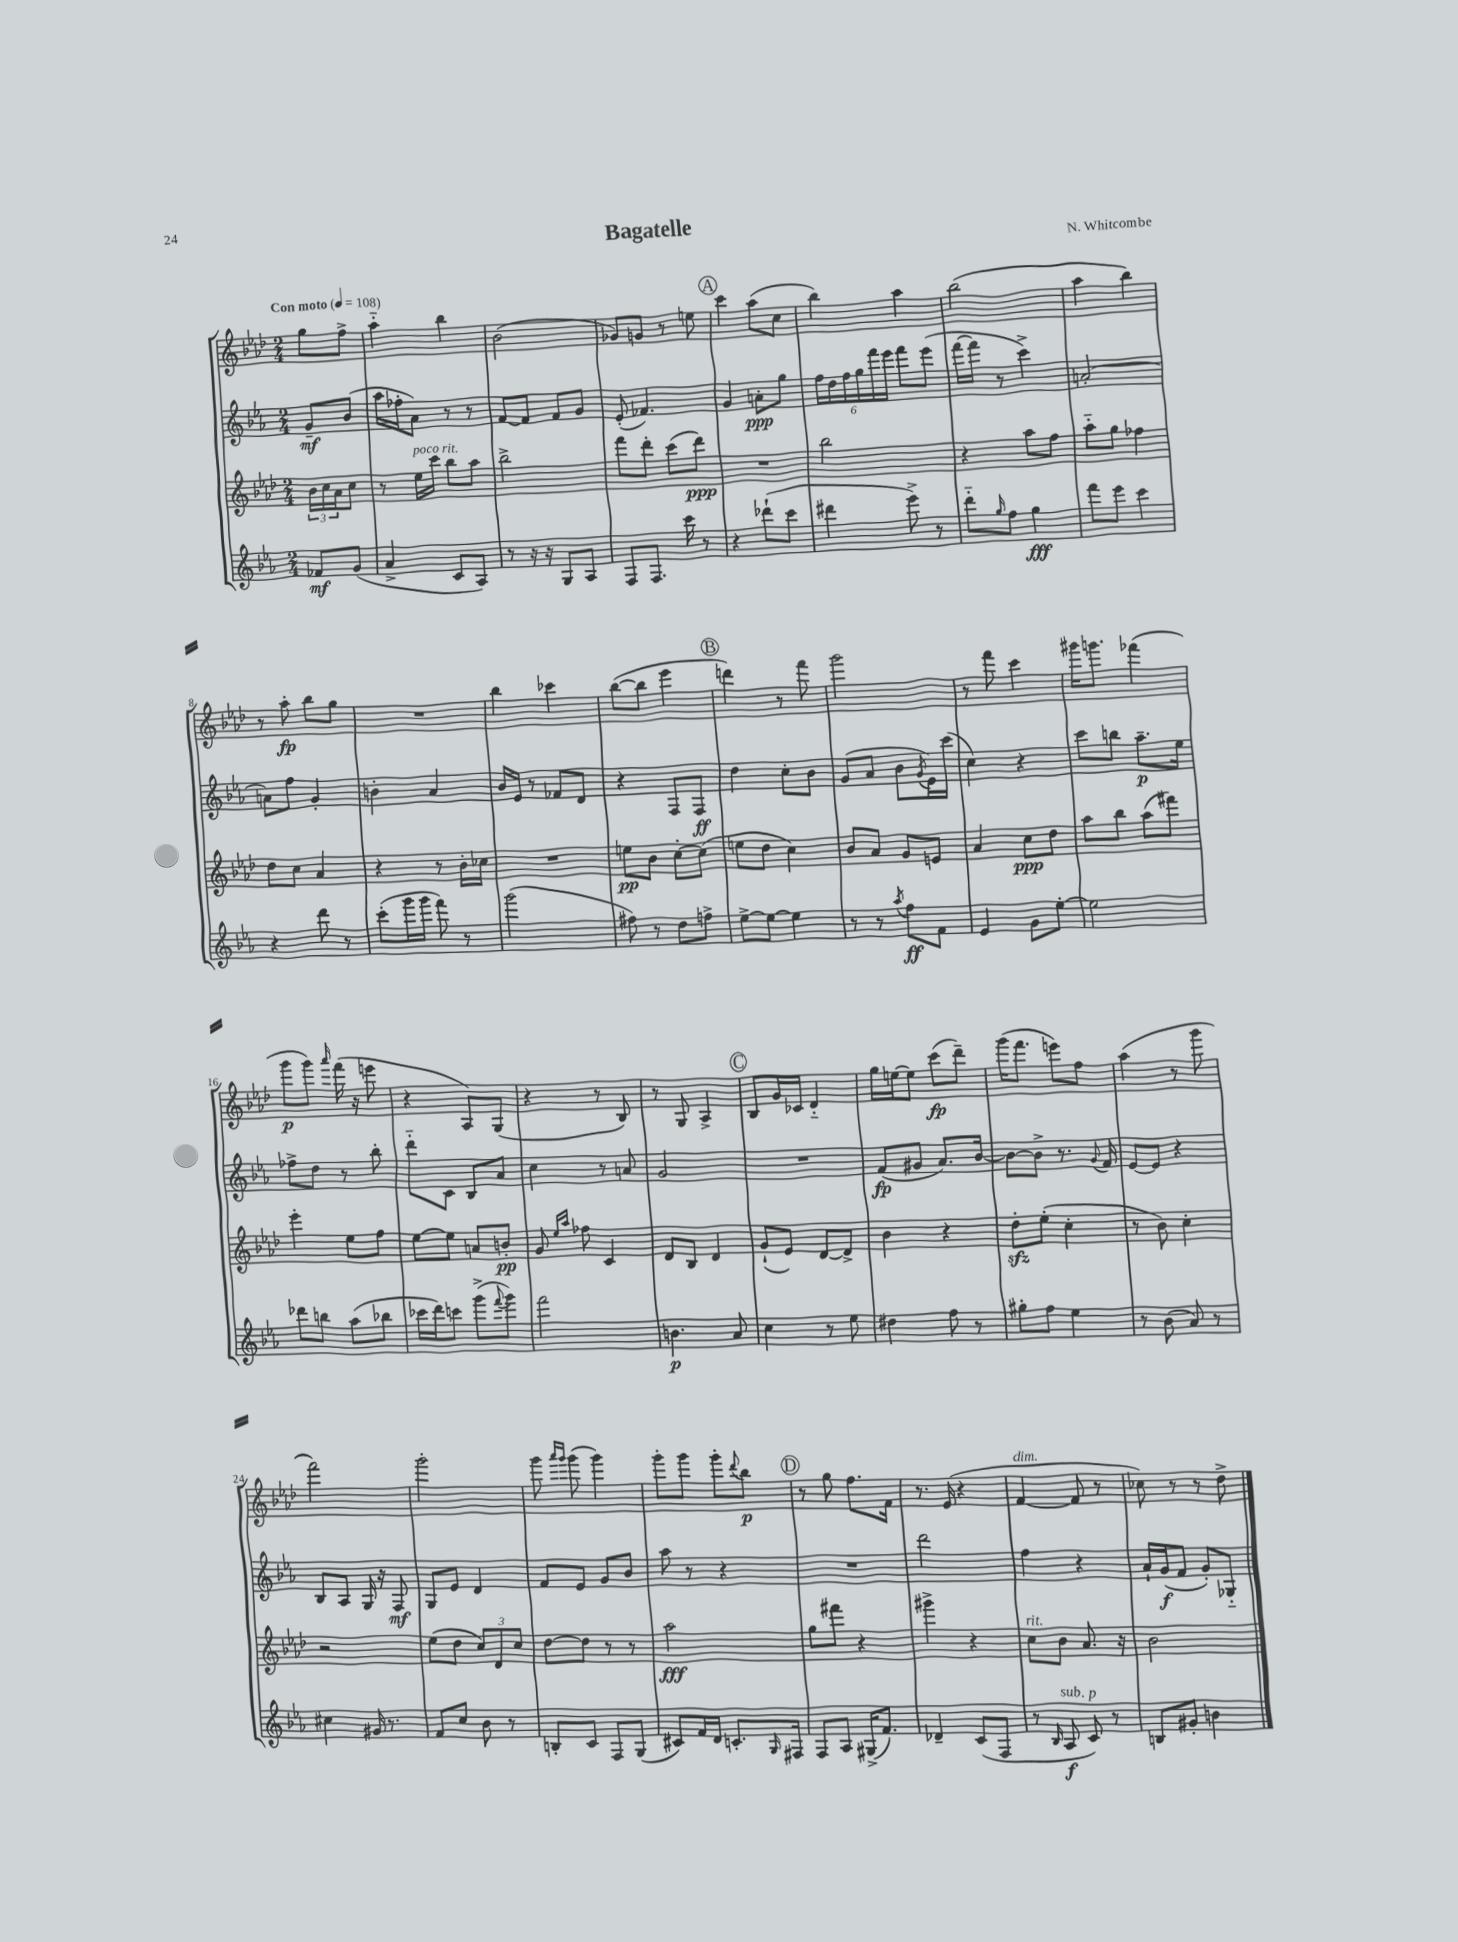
\header { title = "Bagatelle" composer = "N. Whitcombe" }
<<
\new StaffGroup <<
\new Staff = "s0" {
    \clef treble \key aes \major \numericTimeSignature \time 2/4 \partial 4 \tempo "Con moto" 4 = 108
    g''8 f''8-> |
    aes''4-_ bes''4 |
    bes'2( |
    ges'8) g'8 r8 e''8 |
    \mark \markup { \circle "A" } c'''4 aes''8( c''8 |
    bes''4) aes''4 |
    bes''2( |
    aes''4 bes''4) |
    r8 aes''8-.\fp bes''8 g''8 |
    R2 |
    bes''4 ces'''4 |
    bes''8~( bes''8 ees'''4 |
    \mark \markup { \circle "B" } d'''4) r8 f'''8 |
    g'''2 |
    r8 f'''8 c'''4 |
    gis'''16 g'''8. fes'''4( |
    g'''8\p g'''8) \grace { aes'''16 } f'''16( r16 e'''8 |
    r4 aes8) g8( |
    r4 r8 bes8) |
    r8 g8 aes4-> |
    \mark \markup { \circle "C" } bes8 g'16 ces'16 des'4-_ |
    g''16 e''16~ e''8 c'''8\fp( des'''8--) |
    g'''16( f'''8. e'''8) f''8 |
    aes''4( r8 g'''8 |
    f'''2) |
    g'''2-. |
    g'''8 \grace { aes'''16 g'''16 } g'''8( g'''4) |
    g'''8-. g'''8 g'''8-. \appoggiatura { des'''8 } bes''8\p |
    \mark \markup { \circle "D" } r8 g''8 f''8. f'16 |
    r8. ees'16( r4 |
    f'4~^\markup { \italic "dim." } f'8 r8 |
    ces''8) r8 r8 des''8-> \bar "|." |
}
\new Staff = "s1" {
    \clef treble \key ees \major \numericTimeSignature \time 2/4 \partial 4
    g'8--\mf bes'8( |
    aes''16 fes''16-. aes'8) r8 r8 |
    f'8~ f'8 f'8 g'8 |
    ees'8-.( fes'4.) |
    \mark \markup { \circle "A" } g'4 a'8-.\ppp g''8 |
    \tuplet 6/4 { f''16 d''16 f''16 g''16 f'''16 ees'''16 } f'''8 ees'''8( |
    f'''16~ f'''16 r8 c'''4->) |
    a'2~-. |
    a'8 f''8 g'4-. |
    b'4-. aes'4 |
    bes'16 ees'16 r8 fes'8 d'8 |
    r4 f8 f8\ff |
    \mark \markup { \circle "B" } d''4 c''8-. bes'8 |
    g'8( aes'8 bes'8 \acciaccatura { g'8 } ees'16) c'''16( |
    c''4) r4 |
    c'''8 b''8 aes''8.--\p ees''16 |
    fes''8-> d''8 r8 bes''8-. |
    d'''8-_ c'8 bes8 aes'8 |
    c''4 r8 a'8 |
    g'2 |
    \mark \markup { \circle "C" } R2 |
    f'8\fp( gis'8 aes'8.) bes'16~ |
    bes'8~ bes'8-> r8. \appoggiatura { g'8 } f'16 |
    ees'8~ ees'8 r4 |
    bes8 aes8 g16 r16 f8\mf |
    g8 ees'8 d'4 |
    f'8 ees'8 g'8 bes'8 |
    aes''8 r8 r4 |
    \mark \markup { \circle "D" } R2 |
    d'''2 |
    f''4 r4 |
    aes'16-! g'16\f( f'8 g'8-.) ges8-_ \bar "|." |
}
\new Staff = "s2" {
    \clef treble \key aes \major \numericTimeSignature \time 2/4 \partial 4
    \tuplet 3/2 { bes'16 c''16 aes'16 } c''8 |
    r8 ees''16^\markup { \italic "poco rit." } c'''16 bes''8 aes''8 |
    bes''2-> |
    f'''8 des'''8-. c'''8( des'''8\ppp) |
    \mark \markup { \circle "A" } R2 |
    bes''2 |
    r4 aes''8 f''8 |
    aes''8-_ g''8 fes''4 |
    des''8 c''8 aes'4 |
    r4 r8 bes'16-. ces''16 |
    R2 |
    e''8\pp bes'8 c''8~-. c''8( |
    \mark \markup { \circle "B" } e''8 des''8 c''4) |
    bes'8 aes'8 g'8 e'8 |
    aes'4 c''8\ppp des''8 |
    aes''8 bes''8 aes''8( fis'''8) |
    ees'''4-. ees''8 f''8 |
    ees''8~ ees''8 a'8 b'8-.\pp |
    g'8 \grace { ees''16 aes''16 } fes''8 c'4 |
    des'8 bes8 des'4 |
    \mark \markup { \circle "C" } g'8-!( ees'8) des'8~ des'8-> |
    bes'4 r4 |
    des''8-.\sfz ees''8-.( c''4-. |
    r8 bes'8) c''4-. |
    r2 |
    ees''8( des''8 \tuplet 3/2 { c''8) des'8 c''8 } |
    des''8~ des''8 r8 r8 |
    aes''2\fff |
    \mark \markup { \circle "D" } g''8 fis'''8 r4 |
    gis'''4-> r4 |
    c''8^\markup { \italic "rit." } bes'8 aes'8. r16 |
    bes'2 \bar "|." |
}
\new Staff = "s3" {
    \clef treble \key ees \major \numericTimeSignature \time 2/4 \partial 4
    fes'8\mf g'8( |
    aes'4-> c'8 aes8) |
    r8 r16 r16 g8 aes8 |
    f8 f8. c'''16 r8 |
    \mark \markup { \circle "A" } r4 des'''8-!( c'''8 |
    dis'''4 ees'''8->) r8 |
    d'''8-_ \grace { g''16 } f''8 g''4\fff |
    f'''8 ees'''8 c'''4 |
    r4 d'''8 r8 |
    c'''8-.( g'''16 g'''16 f'''8) r8 |
    g'''2( |
    fis''8) r8 d''8 f''8-> |
    \mark \markup { \circle "B" } ees''8~-> ees''8~ ees''4 |
    r8 r8 \acciaccatura { aes''8 } f''8\ff f'8 |
    ees'4 g'8 ees''8~-. |
    ees''2 |
    des'''8 b''8 aes''8( bes''8 |
    ces'''16 d'''16) c'''8 g'''8->( \appoggiatura { f'''8 } g'''8) |
    f'''2 |
    b'4.\p aes'8 |
    \mark \markup { \circle "C" } c''4 r8 ees''8 |
    dis''4 f''8 r8 |
    gis''8-. f''8 ees''4 |
    r8 bes'8( aes'8) r8 |
    cis''4 gis'16 r8. |
    f'8 c''8 bes'8 r8 |
    b8-. c'8 f8 g8( |
    cis'8) f'16 d'16 c'8.-. \grace { g16 } fis16 |
    \mark \markup { \circle "D" } f8 aes8 gis16->( f'8.) |
    des'4-- c'8( f8 |
    r8 \grace { bes16 } aes8\f^\markup { \italic "sub. p" } c'8) r8 |
    b8 gis'8-. b'4 \bar "|." |
}
>>
>>
